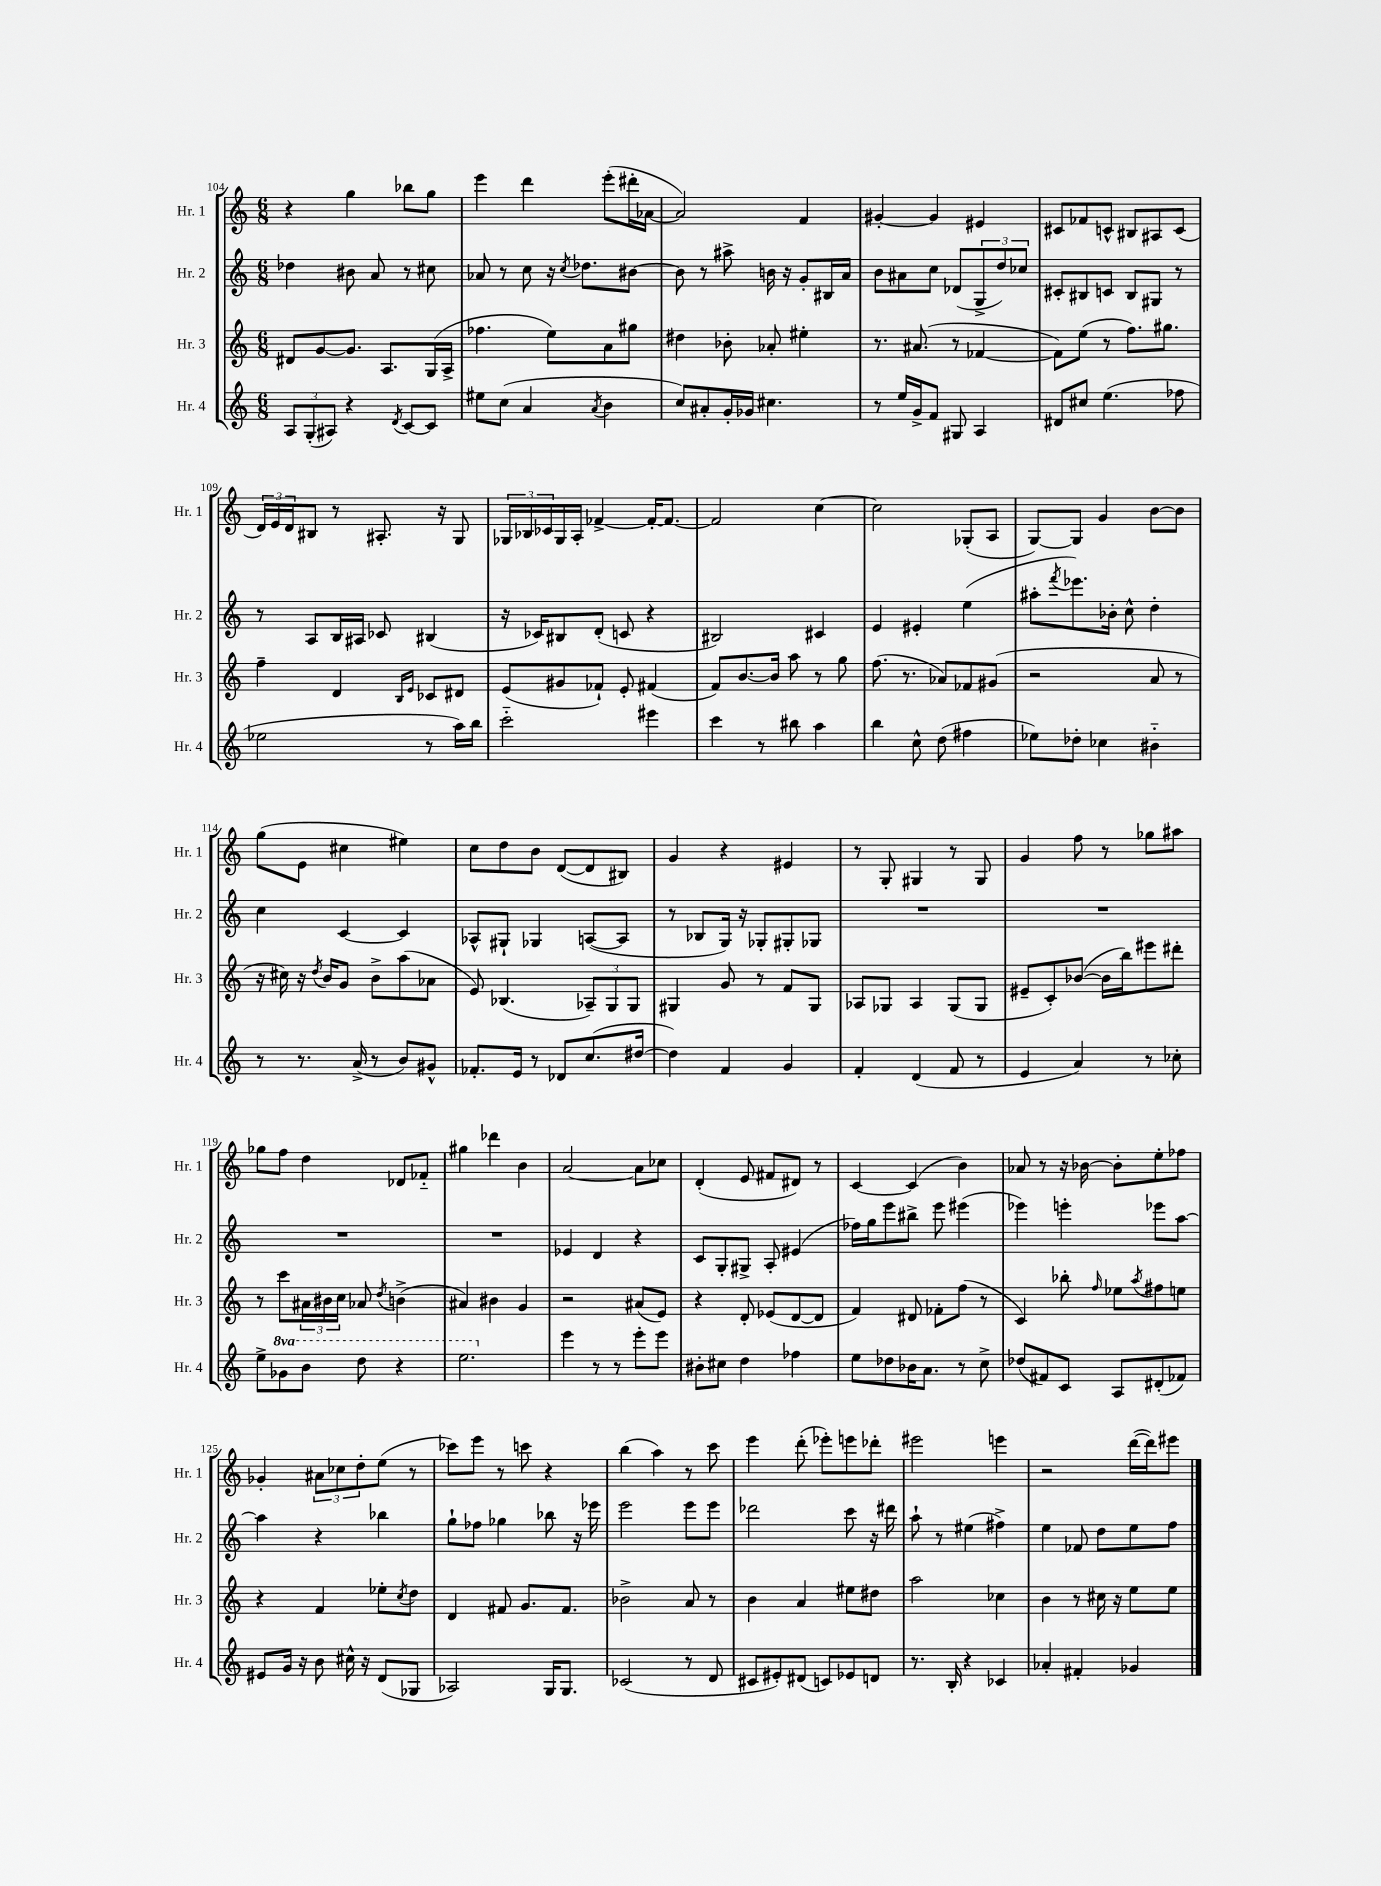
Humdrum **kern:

**kern	**kern	**kern	**kern
*staff4	*staff3	*staff2	*staff1
*clefG2	*clefG2	*clefG2	*clefG2
*k[]	*k[]	*k[]	*k[]
*M6/8	*M6/8	*M6/8	*M6/8
12A	8d#	4dd-	4r
(12G'	.	.	.
.	[8g	.	.
12A#)	.	.	.
4r	8.g]	8b#	4gg
.	.	8a	.
.	8.A	.	.
8qd	.	.	.
[8c	.	8r	8bb-
8c]	(16G	8cc#	8gg
.	16A^	.	.
=	=	=	=
8ee#	4.ff-	8a-	4eee
(8cc	.	8r	.
4a	.	8cc	4ddd
.	8ee)	16r	.
.	.	8qcc	.
.	.	8.dd-	.
8qa	.	.	.
4b	8a	.	(8eee'
.	8gg#	[8b#	16ddd#'
.	.	.	[16a-
=	=	=	=
8cc)	4dd#	8b#]	2a-])
8a#'	.	8r	.
16g'	8b-'	8aa#^	.
16g-	.	.	.
4.cc#	8a-'	16b	.
.	.	16r	.
.	4ee#'	8g'	4f
.	.	16B#	.
.	.	16a	.
=	=	=	=
8r	8.r	8b	[4g#'
16ee	.	8a#	.
16g^	(8.a#	.	.
8f	.	8cc	4g#]
8G#	8r	(8d-	.
4A	[4f-	12G^	4e#
.	.	12dd)	.
.	.	12cc-	.
=	=	=	=
8d#	8f-])	8c#'	8c#
8cc#	(8ee	8B#	8f-
(4.ee	8r	8c	8c^^
.	8.ff)	8B#	8B#
.	.	8G#	8A#
.	8.gg#	.	.
8ff-	.	8r	(8c
=	=	=	=
2ee-	4ff~	8r	24d)
.	.	.	24e
.	.	.	24d
.	.	8A	8B#
.	4d	16B	8r
.	.	16A#	.
.	.	8c-	8.A#'
.	16qqB	.	.
.	16qqe	.	.
8r	8c-	(4B#	.
.	.	.	16r
16aa)	8d#	.	8G
16bb	.	.	.
=	=	=	=
2ccc'~	(8e	16r	24G-
.	.	.	24B-
.	.	16c-)	.
.	.	.	24c-
.	8g#	8B#	16G-
.	.	.	16A'
.	8f-`)	(8d'	[4f-^
.	8e'	8c	.
4eee#	(4f#	4r	16f-'_
.	.	.	8.f-_
=	=	=	=
4ccc	8f)	2B#)	2f-]
.	[8.b	.	.
8r	.	.	.
.	16b]	.	.
8bb#	8aa	.	.
4aa	8r	4c#	[4cc
.	8gg	.	.
=	=	=	=
4bb	(8.ff	4e	2cc]
.	8.r	.	.
8cc^^	.	4e#'	.
(8dd	8a-)	.	.
4ff#	8f-	(4ee	(8G-'
.	(8g#	.	8A
=	=	=	=
8ee-)	2r	8aa#'	[8G)
.	.	8qfff	.
8dd-'	.	8.eee-)	8G]
4cc-	.	.	4g
.	.	16b-'	.
.	.	8cc^^	.
4b#'~	8a	4dd'	[8b
.	8r	.	8b]
=	=	=	=
8r	16r	4cc	(8gg
.	16cc#)	.	.
8.r	16r	.	8e
.	8qdd	.	.
.	16b	.	.
.	8g	[4c	4cc#
(16a^	.	.	.
8r	8b^	.	.
8b)	(8aa	4c]	4ee#)
8g#^^	8a-	.	.
=	=	=	=
8.f-'	8e)	8A-^^	8cc
.	(4.B-	8G#`	8dd
16e	.	.	.
8r	.	4G-	8b
8d-	.	.	([8d
(8.cc	12A-~)	([8A	8d]
.	12G	.	.
.	.	8A]	8B#)
.	12G	.	.
[16dd#	.	.	.
=	=	=	=
4dd#])	4G#	8r	4g
.	.	8B-	.
4f	8g	16G)	4r
.	.	16r	.
.	8r	8G-'	.
4g	8f	8G#'	4e#
.	8G#	8G-	.
=	=	=	=
4f'	8A-	2.r	8r
.	8G-	.	8G'
(4d	4A-	.	4G#
8f	(8G-	.	8r
8r	8G-	.	8G#
=	=	=	=
4e	8e#~	2.r	4g
.	8c')	.	.
4a)	([8b-	.	8ff
.	16b-]	.	8r
.	16bb)	.	.
8r	8eee#	.	8gg-
8cc-'	8ddd#'	.	8aa#
=	=	=	=
8ee^	8r	2.r	8gg-
8gg-	8ccc	.	8ff
8bb	24a#	.	4dd
.	24b#	.	.
.	24cc	.	.
8ddd	8a-	.	.
.	8qdd	.	.
4r	(4b^	.	8d-
.	.	.	8f-'~
=	=	=	=
2.eee	4a#)	2.r	4gg#
.	4b#	.	4ddd-
.	4g	.	4b
=	=	=	=
4eee	2r	4e-	[2a
8r	.	4d	.
8r	.	.	.
8eee'	(8a#	4r	8a]
8eee	8e)	.	8cc-
=	=	=	=
8b#'	4r	8c	(4d'
8cc#	.	8G'	.
4dd	8d'	8G#^	8e
.	(8e-	8A'	8f#
4ff-	[8d	(4e#	8d#)
.	8d]	.	8r
=	=	=	=
8ee	4f)	16ff-)	[4c
.	.	16gg	.
8dd-	.	8eee	.
16b-	8d#	8bb#^	(4c]
8.a	.	.	.
.	8f-'	8eee	.
8r	(8ff	(4eee#	4b)
8cc^	8r	.	.
=	=	=	=
(8dd-	4c)	4eee-)	8a-
8f#)	.	.	8r
8c	8bb-'	4eee'	16r
.	.	.	[16b-
.	16qqff	.	.
8A	8ee-	.	8b-']
.	8qaa	.	.
(8d#'	8ff#	8eee-	8ee'
8f-)	8ee	[8aa	8ff-
=	=	=	=
8e#	4r	4aa]	4g-'
16g	.	.	.
16r	.	.	.
8b	4f	4r	12a#
.	.	.	12cc-
16cc#^^	.	.	.
.	.	.	12dd'
16r	.	.	.
(8d	8ee-'	4bb-	(8ee
.	8qcc	.	.
8G-	8dd	.	8r
=	=	=	=
2A-)	4d	8gg`	8ccc-)
.	.	8ff-	8eee
.	8f#	4gg-	8r
.	8.g	.	8ccc
16G	.	8bb-	4r
8.G	8.f#	.	.
.	.	16r	.
.	.	16eee-	.
=	=	=	=
(2c-	2b-^	2eee	(4bb
.	.	.	4aa)
8r	8a	8eee	8r
8d	8r	8eee	8ccc
=	=	=	=
8c#	4b	2ddd-	4eee
8e#')	.	.	.
(8d#	4a	.	(8ddd'
8c)	.	.	8eee-')
8e-	8ee#	8ccc	8eee
8d	8dd#	16r	8ddd-'
.	.	16ddd#	.
=	=	=	=
8.r	2aa	8aa`	2eee#
.	.	8r	.
16B'	.	.	.
4r	.	(4ee#	.
4c-	4cc-	4ff#^)	4eee
=	=	=	=
4a-'	4b	4ee	2r
4f#'	8r	8f-	.
.	16cc#	8dd	.
.	16r	.	.
4g-	8ee	8ee	([16ddd
.	.	.	16ddd])
.	8ee	8ff	8eee#
==	==	==	==
*-	*-	*-	*-
